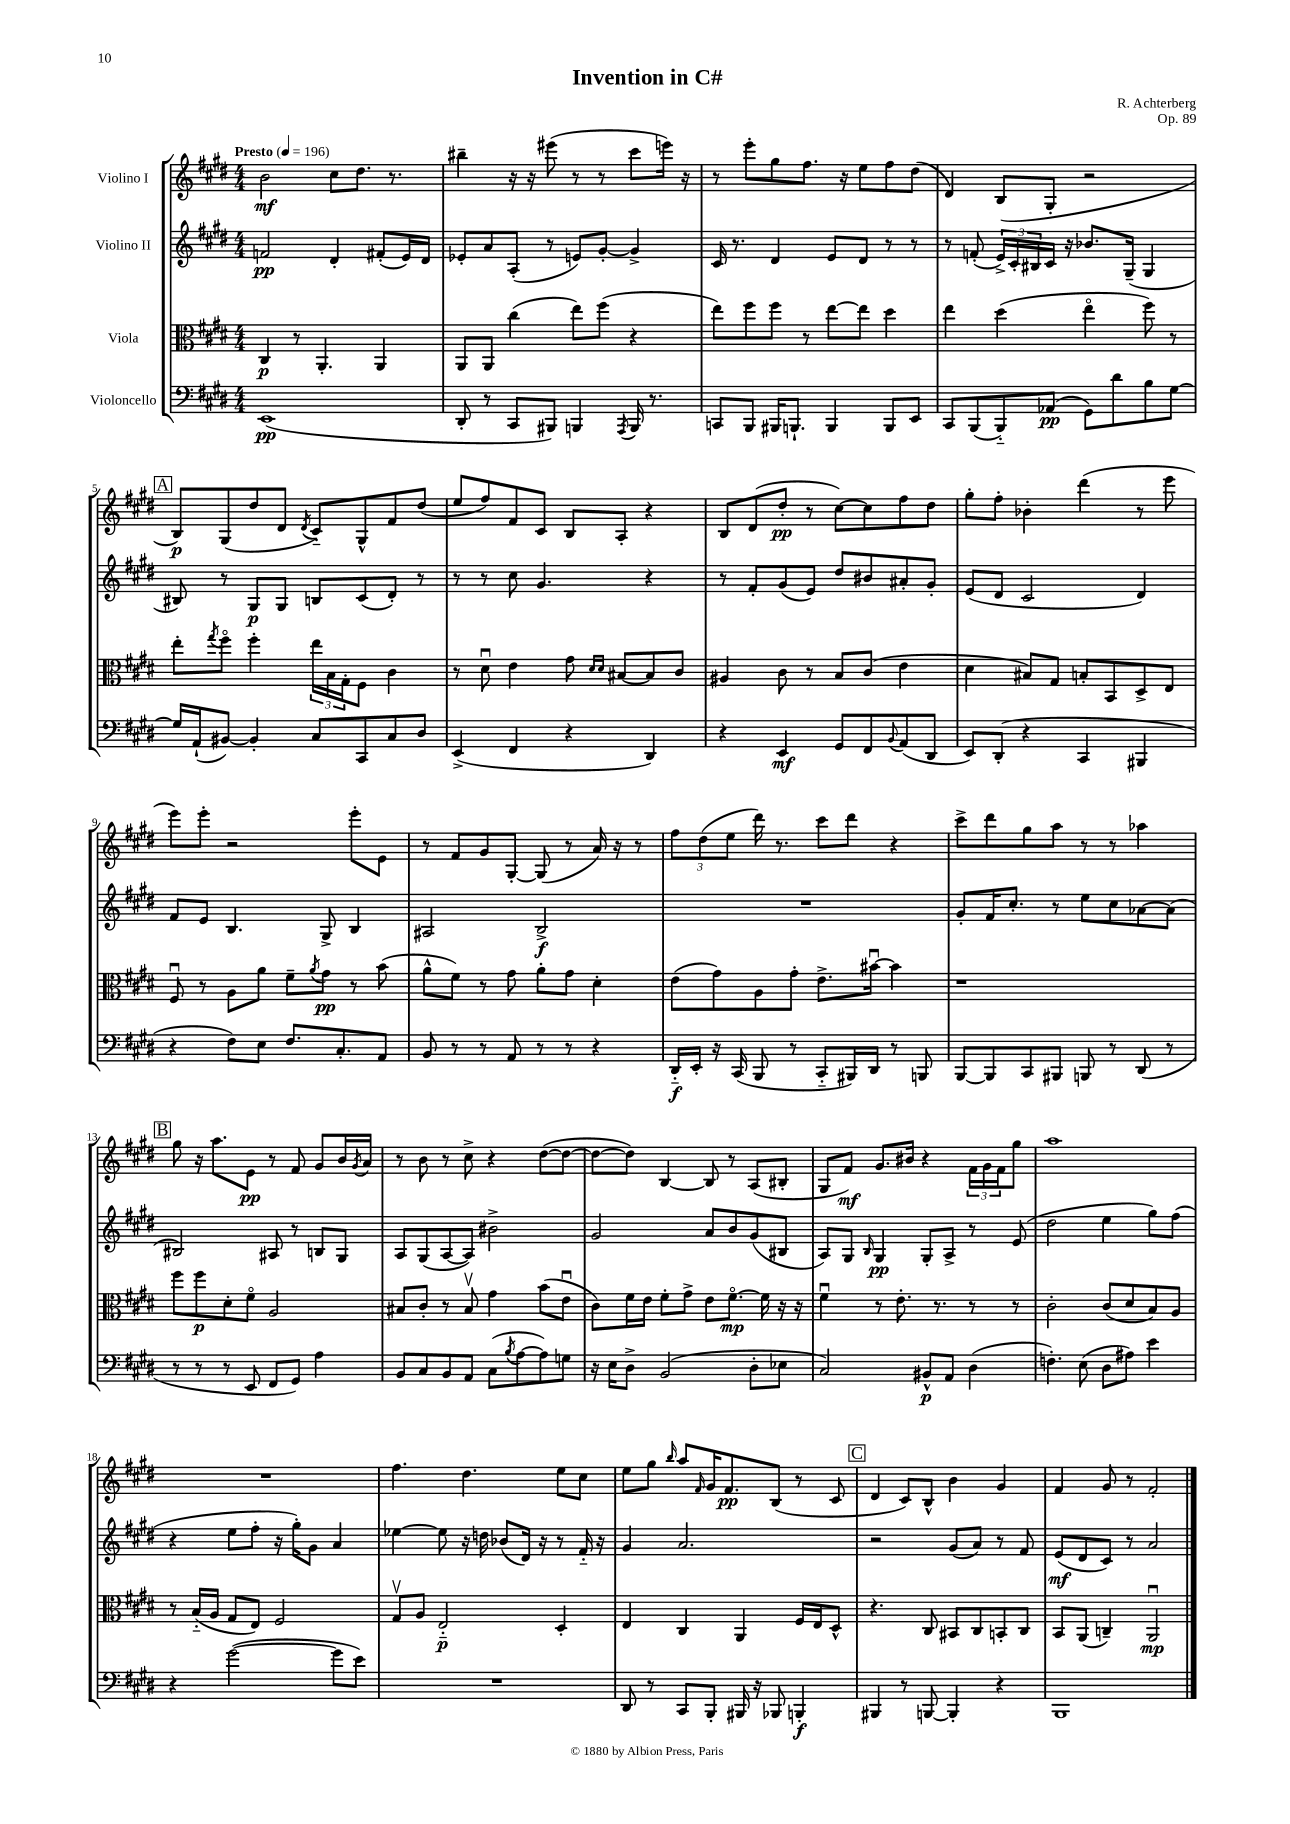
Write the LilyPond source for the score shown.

\header { title = "Invention in C#" composer = "R. Achterberg" opus = "Op. 89" }
<<
\new StaffGroup <<
\new Staff = "s0" \with { instrumentName = "Violino I" } {
    \clef treble \key e \major \numericTimeSignature \time 4/4 \tempo "Presto" 4 = 196
    b'2\mf cis''8 dis''8. r8. |
    bis''4-- r16 r16 eis'''8( r8 r8 cis'''8 e'''16) r16 |
    r8 e'''8-. gis''8 fis''8. r16 e''8 fis''8 dis''8( |
    dis'4) b8( gis8-. r2 |
    \mark \markup { \box "A" } b8\p) gis8( dis''8 dis'8 \acciaccatura { dis'8 } cis'8-_) gis8-^ fis'8 dis''8( |
    e''8 fis''8) fis'8 cis'8 b8 a8-. r4 |
    b8 dis'8( dis''8-.\pp r8 cis''8~) cis''8 fis''8 dis''8 |
    gis''8-. fis''8-. bes'4-. dis'''4( r8 e'''8 |
    e'''8) e'''8-. r2 e'''8-. e'8 |
    r8 fis'8 gis'8 gis8~-. gis8( r8 a'16) r16 r8 |
    \tuplet 3/2 { fis''8 dis''8( e''8 } dis'''16) r8. cis'''8 dis'''8 r4 |
    cis'''8-> dis'''8 gis''8 a''8 r8 r8 aes''4 |
    \mark \markup { \box "B" } gis''8 r16 a''8. e'8\pp r8 fis'8 gis'8 b'16 \acciaccatura { gis'8 } a'16 |
    r8 b'8 r8 cis''8-> r4 dis''8~( dis''8~ |
    dis''8~ dis''8) b4~ b8 r8 a8( bis8-. |
    gis8 fis'8\mf) gis'8. bis'16 r4 \tuplet 3/2 { fis'16 gis'16 fis'16 } gis''8 |
    a''1 |
    R1 |
    fis''4. dis''4. e''8 cis''8 |
    e''8 gis''8 \grace { b''16 } a''8 \grace { fis'16 } gis'16 fis'8.\pp b8( r8 cis'8 |
    \mark \markup { \box "C" } dis'4 cis'8) b8-^ b'4 gis'4 |
    fis'4 gis'8 r8 fis'2-. \bar "|." |
}
\new Staff = "s1" \with { instrumentName = "Violino II" } {
    \clef treble \key e \major \numericTimeSignature \time 4/4
    f'2\pp dis'4-. fis'8-.( e'16) dis'16 |
    ees'8-. a'8 a8-.( r8 e'8) gis'8~-. gis'4-> |
    cis'16 r8. dis'4 e'8 dis'8 r8 r8 |
    r8 f'8-.( \tuplet 3/2 { e'16->) cis'16-. bis16 } cis'16 r16 bes'8. gis16--( gis4 |
    \mark \markup { \box "A" } bis8) r8 gis8\p gis8 b8 cis'8( dis'8-.) r8 |
    r8 r8 cis''8 gis'4. r4 |
    r8 fis'8-. gis'8( e'8) dis''8 bis'8 ais'8-. gis'8-. |
    e'8( dis'8 cis'2 dis'4) |
    fis'8 e'8 b4. gis8-> b4 |
    ais2 b2->\f |
    R1 |
    gis'8-. fis'16 cis''8.-. r8 e''8 cis''8 aes'8~ aes'8( |
    \mark \markup { \box "B" } bis2) ais8 r8 b8 gis8 |
    a8 gis8( a8~ a8) bis'2-> |
    gis'2 a'8 b'8 gis'8( bis8 |
    a8) gis8 \grace { b16 } gis4\pp gis8-. a8-> r8 e'8( |
    dis''2 e''4 gis''8) fis''8( |
    r4 e''8 fis''8-. r16 gis''16-.) gis'8 a'4 |
    ees''4~ ees''8 r16 d''16 bes'8( dis'16) r16 r8 fis'16-_ r16 |
    gis'4 a'2. |
    \mark \markup { \box "C" } r2 gis'8( a'8) r8 fis'8 |
    e'8\mf( dis'8 cis'8) r8 a'2 \bar "|." |
}
\new Staff = "s2" \with { instrumentName = "Viola" } {
    \clef alto \key e \major \numericTimeSignature \time 4/4
    cis4\p r8 a,4.-. a,4 |
    a,8 a,8 cis''4( e''8) fis''8( r4 |
    e''8) fis''8 fis''8 r8 e''8~ e''8 dis''4 |
    e''4 dis''4( e''4\flageolet fis''8) r8 |
    \mark \markup { \box "A" } e''8-. \acciaccatura { gis''8 } fis''8\flageolet fis''4-. \tuplet 3/2 { e''16 b16 gis16-. } fis8 cis'4 |
    r8 dis'8\downbow e'4 gis'8 \grace { dis'16 dis'16 } bis8~ bis8 cis'8 |
    ais4 cis'8 r8 b8 cis'8( e'4 |
    dis'4 bis8) gis8 b8-. b,8 dis8-> e8 |
    fis8\downbow r8 a8 a'8 fis'8-- \acciaccatura { a'8 } gis'8\pp r8 b'8( |
    a'8-^ fis'8) r8 gis'8 a'8-. gis'8 dis'4-. |
    e'8( gis'8) a8 gis'8-. e'8.-> bis'16~\downbow bis'4 |
    r1 |
    \mark \markup { \box "B" } fis''8 fis''8\p dis'8-. fis'8\flageolet a2 |
    bis8 cis'8-. r8 bis8\upbow gis'4 b'8( e'8\downbow |
    cis'8) fis'16 e'16 fis'8-. gis'8-> e'8 fis'8.~\flageolet\mp fis'16 r16 r16 |
    fis'4\downbow r8 e'8.-. r8. r8 r8 |
    cis'2-. cis'8( dis'8 b8) a8 |
    r8 b16-_( a16 gis8 e8) fis2 |
    gis8\upbow a8 e2-_\p dis4-. |
    e4 cis4 a,4 fis16 e16 dis8-^ |
    \mark \markup { \box "C" } r4. cis8 bis,8 cis8 b,8-. cis8 |
    b,8 a,8( c4--) a,2\downbow\mp \bar "|." |
}
\new Staff = "s3" \with { instrumentName = "Violoncello" } {
    \clef bass \key e \major \numericTimeSignature \time 4/4
    e,1\pp( |
    dis,8-. r8 cis,8 bis,,8) b,,4 \acciaccatura { a,,8 } b,,16 r8. |
    c,8 b,,8 bis,,16 b,,8.-! b,,4 b,,8 e,8 |
    cis,8 b,,8( b,,8-_) aes,8\pp( gis,8) dis'8 b8 gis8~ |
    \mark \markup { \box "A" } gis16 a,16-!( bis,8~) bis,4-. cis8 cis,8 cis8 dis8 |
    e,4->( fis,4 r4 dis,4) |
    r4 e,4\mf gis,8 fis,8 \appoggiatura { b,8 } a,8( dis,8 |
    e,8) dis,8-.( r4 cis,4 bis,,4 |
    r4 fis8) e8 fis8. cis8.-. a,8 |
    b,8 r8 r8 a,8 r8 r8 r4 |
    dis,16-_\f e,16-. r16 cis,16( b,,8 r8 cis,8-_ bis,,16) dis,16 r8 b,,8 |
    b,,8~ b,,8 cis,8 bis,,8 b,,8 r8 dis,8( r8 |
    \mark \markup { \box "B" } r8 r8 r8 e,8 fis,8 gis,8) a4 |
    b,8 cis8 b,8 a,8 cis8( \acciaccatura { b8 } a8~ a8) g8 |
    r16 e16 dis8-> b,2( dis8-. ees8 |
    cis2) bis,8-^\p a,8 dis4( |
    f4.-.) e8( dis8 ais8) e'4 |
    r4 gis'2~( gis'8 e'8) |
    R1 |
    dis,8 r8 cis,8 b,,8-. bis,,16 r16 bes,,8 b,,4-.\f |
    \mark \markup { \box "C" } bis,,4 r8 b,,8~ b,,4-. r4 |
    b,,1 \bar "|." |
}
>>
>>
